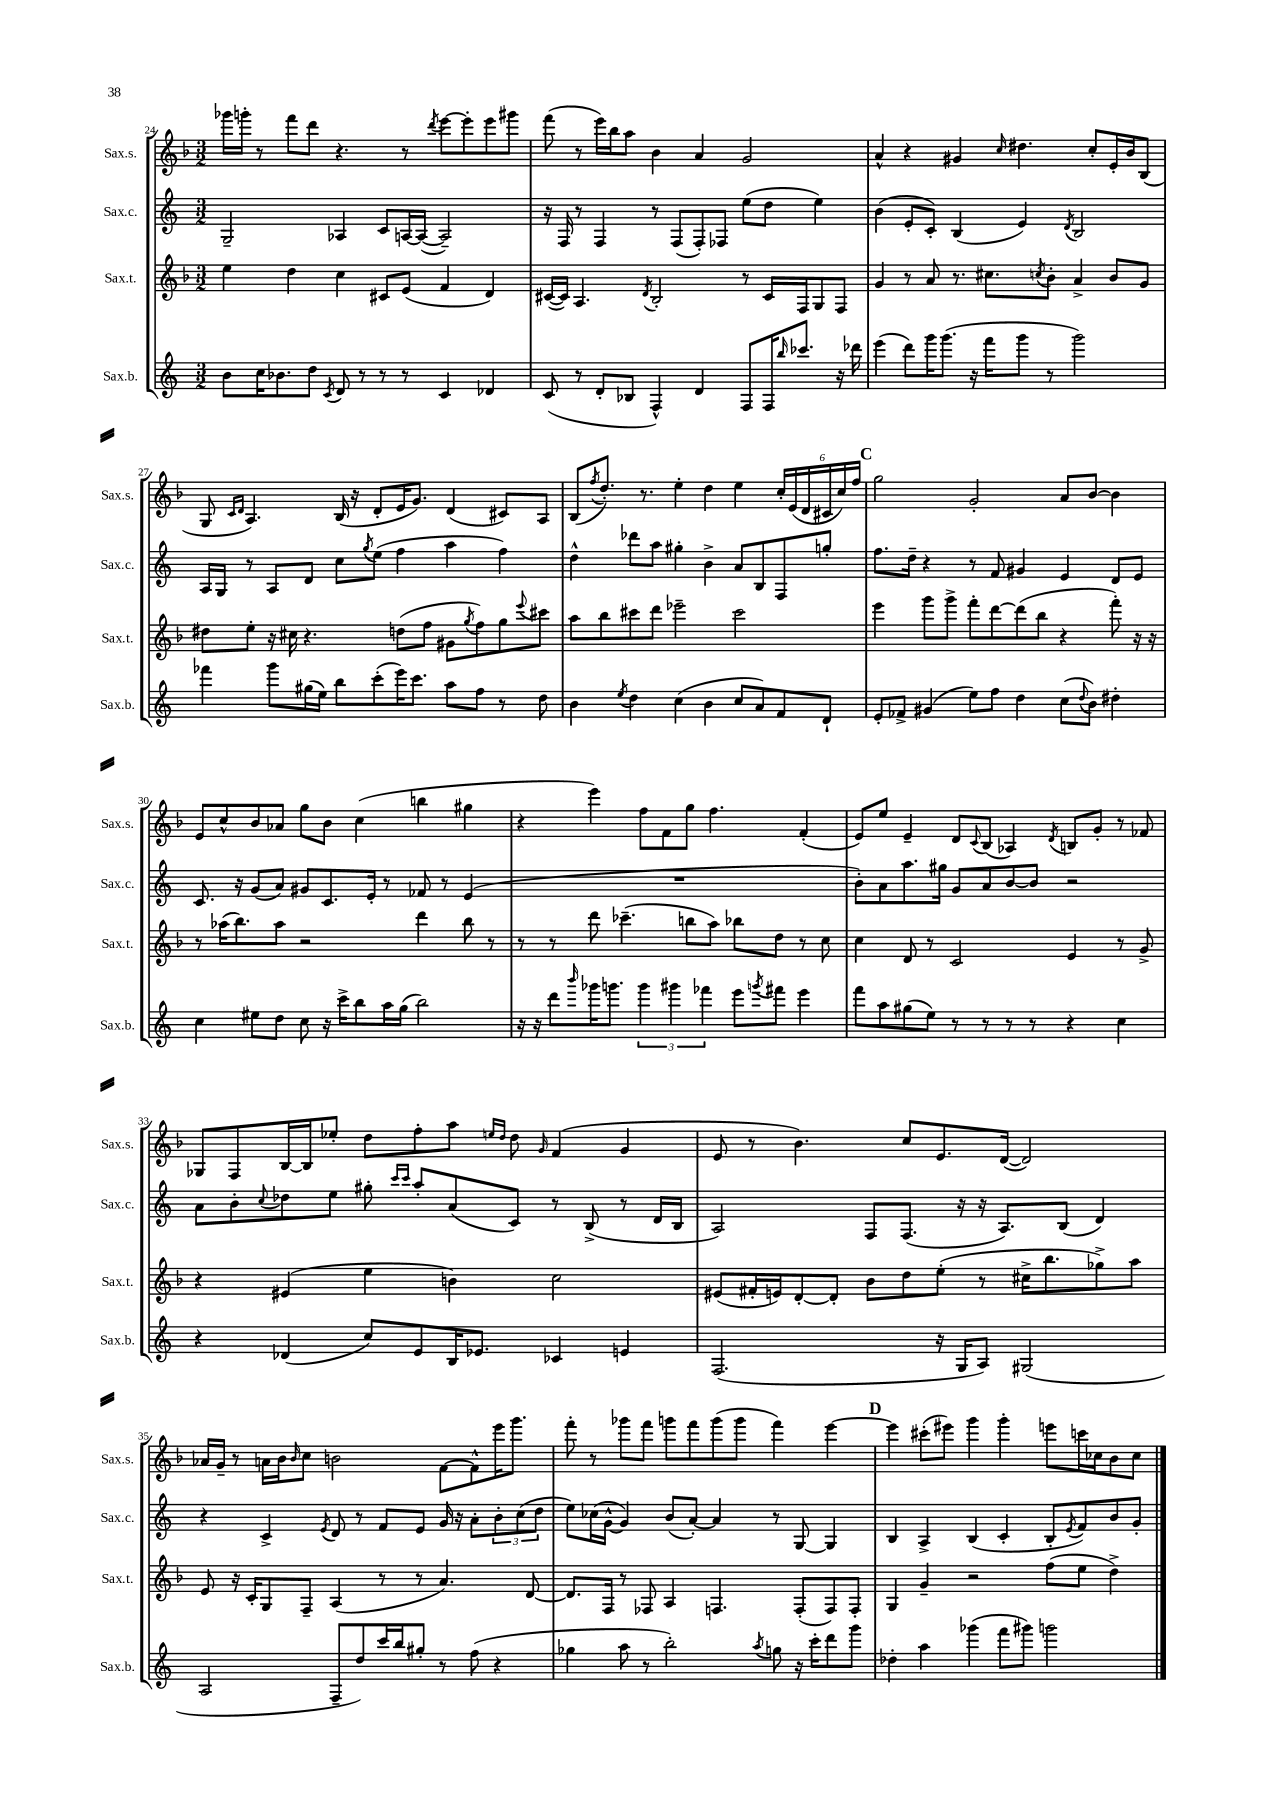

**kern	**kern	**kern	**kern
*part4	*part3	*part2	*part1
*staff4	*staff3	*staff2	*staff1
*I"Sax.b.	*I"Sax.t.	*I"Sax.c.	*I"Sax.s.
*I'Sax.b.	*I'Sax.t.	*I'Sax.c.	*I'Sax.s.
*clefG2	*clefG2	*clefG2	*clefG2
*k[]	*k[b-]	*k[]	*k[b-]
*M3/2	*M3/2	*M3/2	*M3/2
=24	=24	=24	=24
8b\L	4ee\	2G~/	16ggg-X\LL
.	.	.	16gggn'\JJ
16cc\K	.	.	8r
8.b-X\	.	.	.
.	4dd\	.	8fff\L
8dd\J	.	.	8ddd\J
8qc/	.	.	.
8d/	4cc\	4A-X/	4.r
8r	.	.	.
8r	8c#X/L	8c/L	.
8r	(8e/J	[16An/L	8r
.	.	(16A/JJ_	.
.	.	.	8qddd/
4c/	4f/	2A~/])	[8eee\L
.	.	.	8eee'\]
4d-X/	4d/)	.	8eee\
.	.	.	8ggg#X\J
=25	=25	=25	=25
(8c/	([16c#X/LL	16r	(8fff\
.	16c#/JJ])	16F/	.
8r	4.A/	8r	8r
8d'/L	.	4F/	16eee\LL)
.	.	.	16bb-\J
8B-X/J	.	.	8aa\J
.	8qd/	.	.
4F^^/)	2B-'/	8r	4b-\
.	.	(8F/L	.
4d/	.	8F'/)	4a/
.	.	8F-X/J	.
8F/L	8r	(8ee\L	2g/
16F/K	16c#/LL	8dd\J	.
16qqbb/	.	.	.
8.ccc-X/J	16F/J	.	.
.	8G/	4ee\)	.
16r	8F/J	.	.
16ddd-X\	.	.	.
=26	=26	=26	=26
(4eee\	4g/	(4b\	4a^^/
8ddd\L)	8r	8e'/L	4r
16ggg\K	8a/	8c'/J)	.
(8.ggg\J	.	.	.
.	8.r	(4B/	4g#X/
16r	.	.	.
16fff\KL	8.cc#X\L	.	.
.	.	.	16qqcc/
8ggg\J	.	4e/)	4.dd#X\
.	8qccn/	.	.
8r	8b-'\J	.	.
.	.	8qd/	.
2ggg\)	4a^/	2B/	.
.	.	.	8cc'/L
.	8b-/L	.	16e'/L
.	.	.	16b-/J
.	8g/J	.	(8B-/J
!!LO:LB:g=z
=27	=27	=27	=27
4fff-X\	8dd#X\L	16A/LL	8G/
.	.	16G/JJ	.
.	.	.	16qqc/LL
.	.	.	16qqd/JJ
.	8ee'\J	8r	4.A/)
8ggg\L	16r	8A/L	.
.	16cc#X\	.	.
(16gg#X\L	4.r	8d/J	.
16ee\JJ)	.	.	.
8bb\L	.	8cc\L	(16B-/
.	.	.	16r
.	.	8qgg/	.
(8ccc'\	.	(8ee\J	8d'/L
16eee\K)	(8ddn\L	4ff\	16e/K
8.ccc\J	.	.	8.g/J)
.	8ff\J	.	.
8aa\L	8g#X\L	4aa\	(4d/
.	8qgg/	.	.
8ff\J	8ff\)	.	.
8r	8gg\	4ff\)	8c#X/L)
.	8qqeee/	.	.
8dd\	8ccc#X\J	.	8A/J
=28	=28	=28	=28
4b\	8aa\L	4dd^^\	(8B-/L
.	.	.	8qff/
.	8bb-\	.	8.dd'/J)
8qee/	.	.	.
4dd\	8ccc#X\	8ddd-X\L	.
.	.	.	8.r
.	8ddd\J	8aa\J	.
(4cc\	2eee-X~\	4gg#X'\	4ee'\
4b\	.	4b^\	4dd\
8cc/L	2ccc#\	8a/L	4ee\
8a/)	.	8B/	.
8f/	.	8F/	24cc'/LL
.	.	.	(24e/
.	.	.	24d/
8d`/J	.	8ggn'/J	24c#X/
.	.	.	24cc/)
.	.	.	24ff/JJ
!!LO:REH:place=s1:t=C
=29	=29	=29	=29
8e'/L	4eee\	8.ff\L	2gg\
8f-X^/J	.	.	.
.	.	16dd~\Jk	.
(4g#X/	8ggg\L	4r	.
.	8ggg^\J	.	.
8ee\L)	8fff'\L	8r	2g'/
8ff\J	[8ddd\	8f/	.
4dd\	(8ddd\]	4g#X/	.
.	8bb-\J	.	.
(8cc\L	4r	4e/	8a/L
8qqdd/	.	.	.
8b\J)	.	.	[8b-/J
4dd#X'\	8fff'\)	8d/L	4b-\]
.	16r	8e/J	.
.	16r	.	.
!!LO:LB:g=z
=30	=30	=30	=30
4cc\	8r	8.c/	8e/L
.	(16aa-X\KL	.	8cc^^/
.	8.bb-\)	16r	.
8ee#X\L	.	(8g/L	8b-/
8dd\J	8aa-\J	8a/J)	8a-X/J
8cc\	2r	8g#X/L	8gg\L
16r	.	8.c/	8b-\J
16ccc^\KL	.	.	.
8bb\	.	.	(4cc\
.	.	16e'/Jk	.
16aa\L	.	8r	.
(16gg\JJ	.	.	.
2bb\)	4ddd\	8f-X/	4bbn\
.	.	8r	.
.	8bb-\	(4e/	4gg#X\
.	8r	.	.
=31	=31	=31	=31
16r	8r	1.r	4r
16r	.	.	.
8ddd\L	8r	.	.
16qqbbb/	.	.	.
16ggg-X\K	8ddd\	.	4eee\)
8.gggn\J	.	.	.
.	(4.ccc-X~\	.	.
6ggg\	.	.	8ff\L
.	.	.	8f\
6ggg#X\	.	.	.
.	8bbn\L	.	8gg\J
6fff-X\	.	.	.
.	8aa\J)	.	4.ff\
8eee\L	8bb-X\L	.	.
8qgggn/	.	.	.
8fff#X\J	8dd\J	.	.
4eee\	8r	.	(4f'/
.	8cc\	.	.
=32	=32	=32	=32
8fff\L	4cc\	8b'\L)	8e/L)
8aa\	.	8a\	8ee/J
(8gg#X\	8d/	8.aa\	4e~/
8ee\J)	8r	.	.
.	.	16gg#X\Jk	.
8r	2c/	8g/L	8d/L
.	.	.	8qqc/
8r	.	8a/	(8B-/J
8r	.	[8b/	4A-X/)
8r	.	8b/J]	.
.	.	.	8qd/
4r	4e/	2r	8Bn/L
.	.	.	8g'/J
4cc\	8r	.	8r
.	8g^/	.	8f-X/
!!LO:LB:g=z
=33	=33	=33	=33
4r	4r	8a\L	8G-X/L
.	.	8b'\	8F/
.	.	8qqcc/	.
(4d-X/	(4e#X/	8dd-X\	[16B-/L
.	.	.	16B-/J]
.	.	8ee\J	8ee-X'/J
8cc/L)	4ee\	8gg#X'\	8dd\L
.	.	16qqccc/LL	.
.	.	16qqccc/JJ	.
8e/	.	8aa'/L	8ff'\
16B/K	4bn\)	(8a/	8aa\J
8.e-X/J	.	.	.
.	.	.	16qqeen/LL
.	.	.	16qqdd/JJ
.	.	8c/J)	8dd\
.	.	.	16qqg/
4c-X/	2cc\	8r	(4f/
.	.	(8B^/	.
4en/	.	8r	4g/
.	.	16d/LL	.
.	.	16B/JJ	.
=34	=34	=34	=34
(2.F/	(8e#X/L	2A/)	8e/
.	16f#X'/L	.	8r
.	16en/J)	.	.
.	[8d'/	.	4.b-\)
.	8d'/J]	.	.
.	8b-\L	8F/L	.
.	8dd\	(8.F/J	8cc/L
16r	(8ee'\J	.	8.e/
16G/KL	.	16r	.
8A/J)	8r	16r	.
.	.	8.A/L)	([16d/Jk
(2G#X/	16cc#X^\KL	.	2d/])
.	8.bb-\	.	.
.	.	(8B/J	.
.	8gg-X^\)	4d/)	.
.	8aa\J	.	.
!!LO:LB:g=z
=35	=35	=35	=35
2A/	8e/	4r	16a-X/LL
.	.	.	16g~/JJ
.	16r	.	8r
.	16c'/KL	.	.
.	8G/	4c^/	16an\LL
.	.	.	16b-\J
.	.	.	16qqb-/
.	8F~/J	.	8cc\J
.	.	8qe/	.
8F~/L	(4A/	8d/	2bn\
8dd/)	.	8r	.
16ccc/L	8r	8f/L	.
16bb/J	.	.	.
8gg#X'/J	8r	8e/J	.
8r	4.a/)	16g/	[8f\L
.	.	16r	.
(8ff\	.	8a'\L	8f^^\]
4r	.	12b'\	16eee\K
.	.	.	8.ggg\J
.	.	(12cc\	.
.	[8d/	.	.
.	.	12dd\J	.
=36	=36	=36	=36
4gg-X\	8.d/L]	8ee\L)	8fff'\
.	.	(16cc-X\L	8r
.	16F/Jk	[16g^^\JJ	.
8aa\	8r	4g/])	8ggg-X\L
8r	8F-X/	.	8fff\J
2bb'\)	4A/	(8b/L	8gggn\L
.	.	[8a'/J)	8fff\
.	4.Fn/	4a/]	(8ggg\
.	.	.	8ggg\J
8qaa/	.	.	.
8ggn\	.	8r	4fff\)
16r	(8F'/L	[8G/	.
16ccc'\KL	.	.	.
8ddd\	8F/)	4G/]	[4eee\
8ggg\J	8F'/J	.	.
!!LO:REH:place=s1:t=D
=37	=37	=37	=37
4dd-X'\	4G/	4B/	4eee\]
4aa\	4g~/	4A^/	(8ccc#X'\L
.	.	.	8eee#X\J)
(4ggg-X\	2r	(4B/	4ggg\
8fff\L	.	4c'/	4ggg'\
8ggg#X\J)	.	.	.
2gggn\	(8ff\L	8B'/L	8eeen\L
.	.	8qe/	.
.	8ee\J	8f/)	16cccn\L
.	.	.	16cc-X\J
.	4dd^\)	8b/	8b-\
.	.	8g'/J	8cc-\J
==	==	==	==
*-	*-	*-	*-
